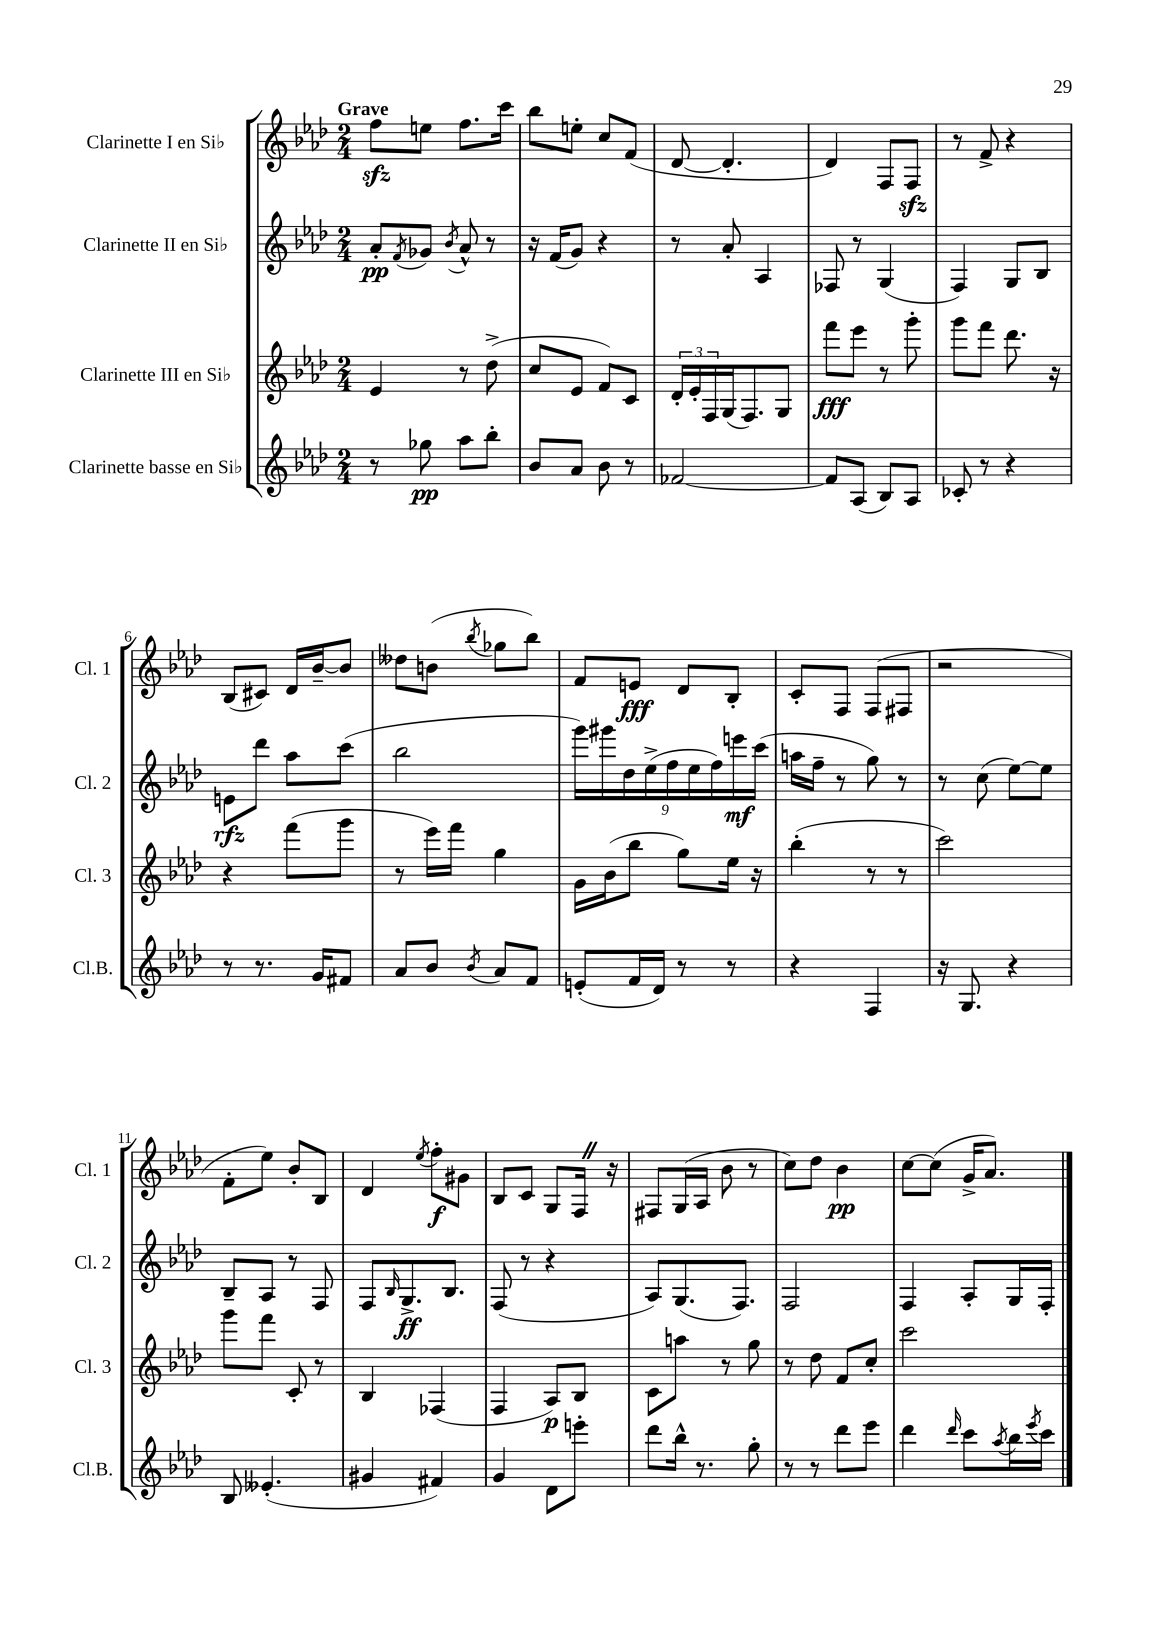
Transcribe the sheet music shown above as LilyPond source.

<<
\new StaffGroup <<
\new Staff = "s0" \with { instrumentName = "Clarinette I en Sib" shortInstrumentName = "Cl. 1" } {
    \clef treble \key aes \major \numericTimeSignature \time 2/4 \tempo "Grave"
    f''8\sfz e''8 f''8. c'''16 |
    bes''8 e''8-. c''8 f'8( |
    des'8~ des'4.-. |
    des'4) f8 f8\sfz |
    r8 f'8-> r4 |
    bes8( cis'8) des'16 bes'16~-- bes'8 |
    deses''8 b'8( \acciaccatura { bes''8 } ges''8 bes''8) |
    f'8 e'8\fff des'8 bes8-. |
    c'8-. f8 f8( fis8 |
    r2 |
    f'8-. ees''8) bes'8-. bes8 |
    des'4 \acciaccatura { ees''8 } f''8-.\f gis'8 |
    bes8 c'8 g8 f16 \once \override BreathingSign.text = \markup { \musicglyph "scripts.caesura.straight" } \breathe r16 |
    fis8 g16( aes16 bes'8 r8 |
    c''8) des''8 bes'4\pp |
    c''8~ c''8( g'16-> aes'8.) \bar "|." |
}
\new Staff = "s1" \with { instrumentName = "Clarinette II en Sib" shortInstrumentName = "Cl. 2" } {
    \clef treble \key aes \major \numericTimeSignature \time 2/4
    aes'8-.\pp \acciaccatura { f'8 } ges'8 \acciaccatura { bes'8 } aes'8-^ r8 |
    r16 f'16( g'8) r4 |
    r8 aes'8-. aes4 |
    fes8 r8 g4( |
    f4) g8 bes8 |
    e'8\rfz des'''8 aes''8 c'''8( |
    bes''2 |
    \tuplet 9/8 { g'''16) gis'''16 des''16 ees''16->( f''16 ees''16 f''16) e'''16\mf c'''16( } |
    a''16 f''16-- r8 g''8) r8 |
    r8 c''8( ees''8~) ees''8 |
    bes8-- aes8 r8 f8 |
    f8 \grace { bes16 } g8.->\ff bes8. |
    f8( r8 r4 |
    aes8) g8.( f8.) |
    f2 |
    f4 aes8-. g16 f16-. \bar "|." |
}
\new Staff = "s2" \with { instrumentName = "Clarinette III en Sib" shortInstrumentName = "Cl. 3" } {
    \clef treble \key aes \major \numericTimeSignature \time 2/4
    ees'4 r8 des''8->( |
    c''8 ees'8 f'8) c'8 |
    \tuplet 3/2 { des'16-. ees'16-. f16 } g16( f8.) g8 |
    f'''8\fff ees'''8 r8 g'''8-. |
    g'''8 f'''8 des'''8. r16 |
    r4 f'''8( g'''8 |
    r8 ees'''16) f'''16 g''4 |
    g'16 bes'16( bes''8 g''8) ees''16 r16 |
    bes''4-.( r8 r8 |
    c'''2) |
    g'''8 f'''8 c'8-. r8 |
    bes4 fes4( |
    f4 aes8\p) bes8 |
    c'8 a''8 r8 g''8 |
    r8 des''8 f'8 c''8-. |
    c'''2 \bar "|." |
}
\new Staff = "s3" \with { instrumentName = "Clarinette basse en Sib" shortInstrumentName = "Cl.B." } {
    \clef treble \key aes \major \numericTimeSignature \time 2/4
    r8 ges''8\pp aes''8 bes''8-. |
    bes'8 aes'8 bes'8 r8 |
    fes'2~ |
    fes'8 aes8( bes8) aes8 |
    ces'8-. r8 r4 |
    r8 r8. g'16 fis'8 |
    aes'8 bes'8 \acciaccatura { bes'8 } aes'8 f'8 |
    e'8-.( f'16 des'16) r8 r8 |
    r4 f4 |
    r16 g8. r4 |
    bes8 eeses'4.-.( |
    gis'4 fis'4) |
    g'4 des'8 e'''8-. |
    des'''8 bes''16-^ r8. g''8-. |
    r8 r8 des'''8 ees'''8 |
    des'''4 \grace { des'''16 } c'''8 \acciaccatura { aes''8 } bes''16 \acciaccatura { ees'''8 } c'''16 \bar "|." |
}
>>
>>
